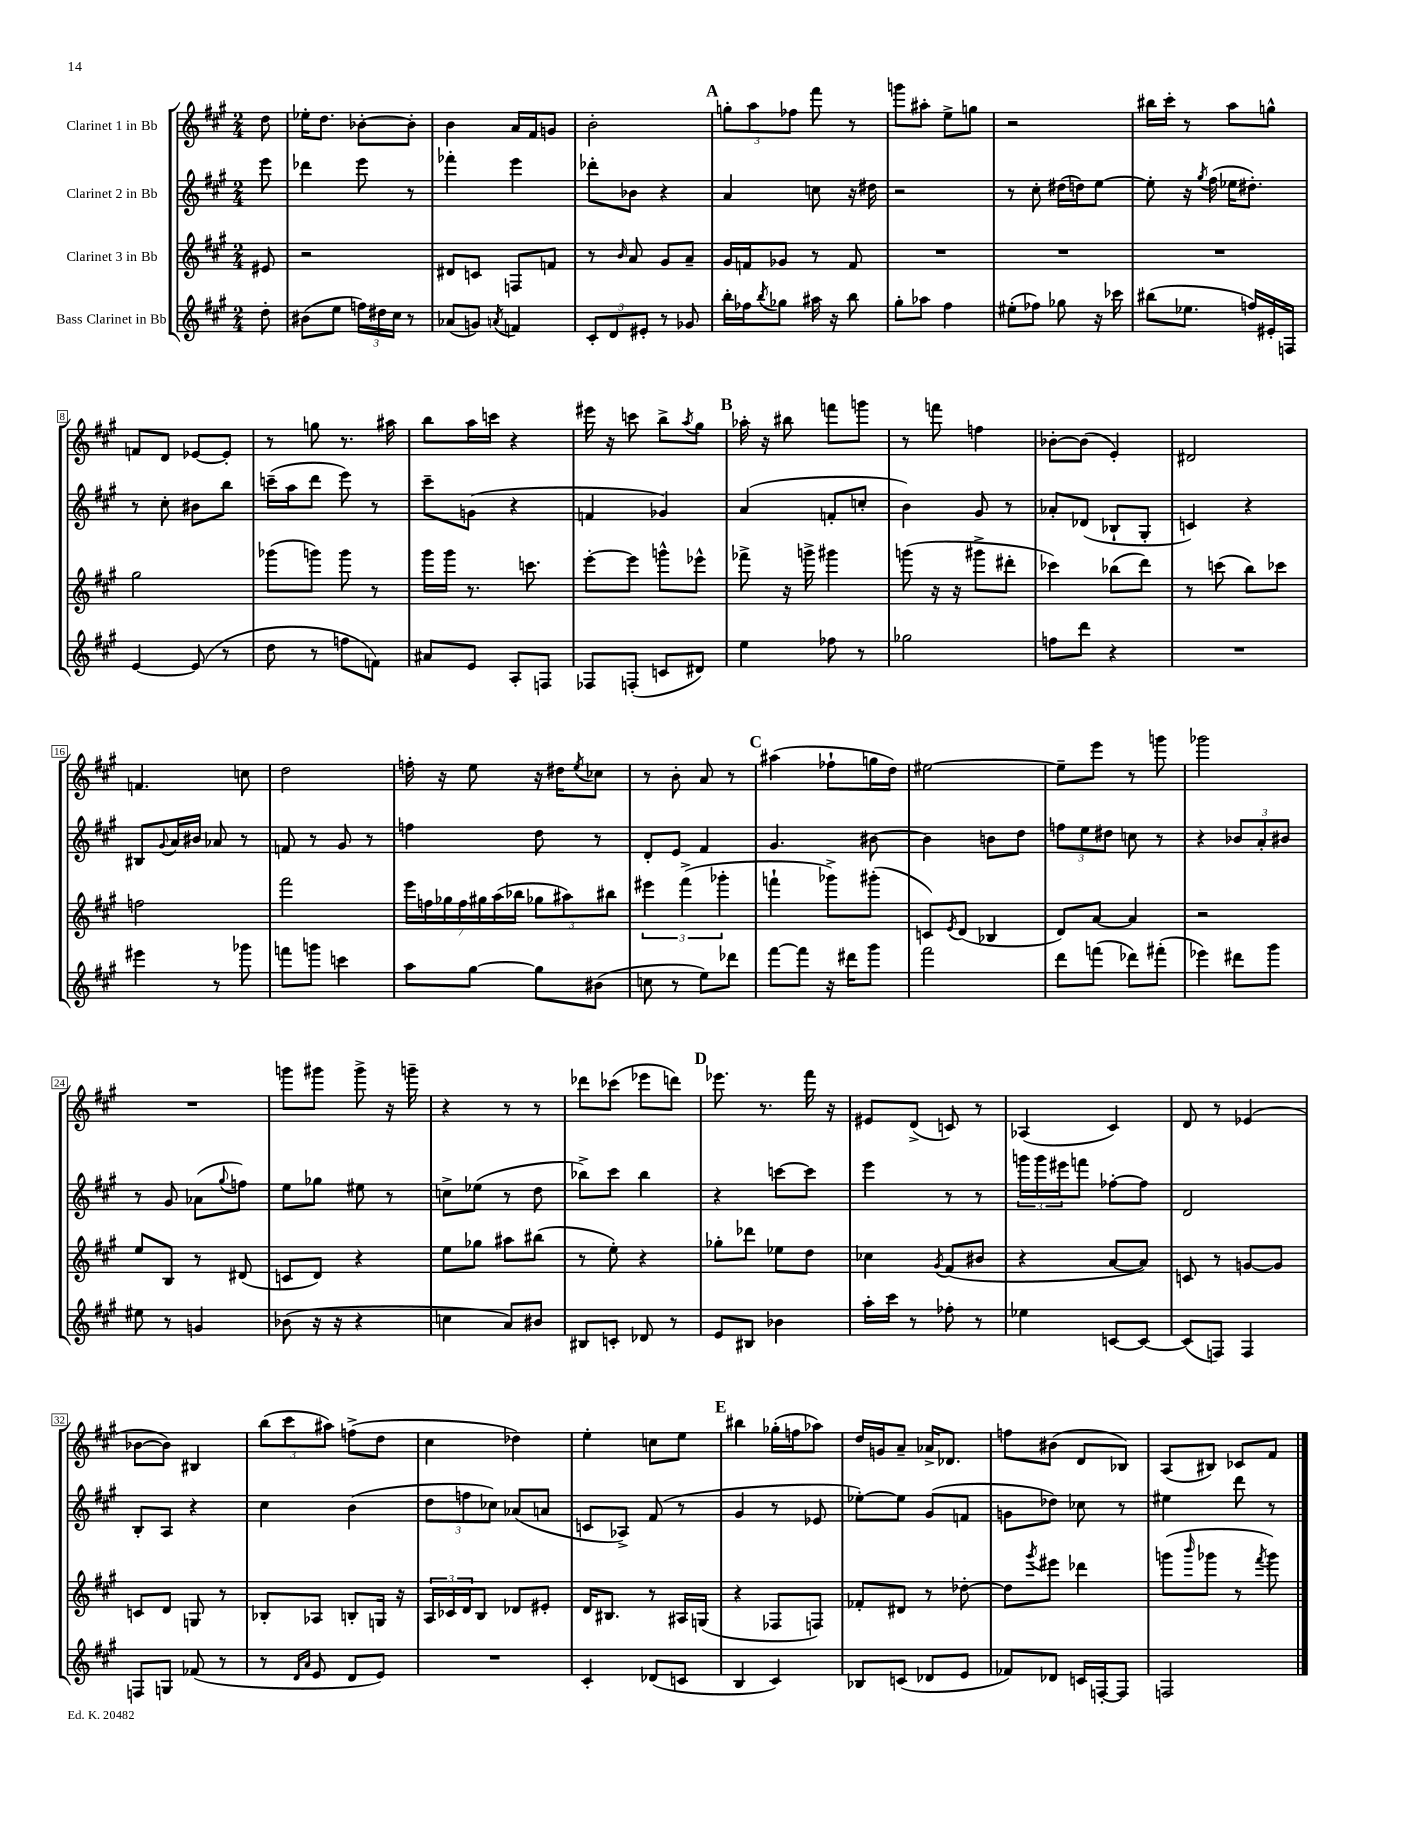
<<
\new StaffGroup <<
\new Staff = "s0" \with { instrumentName = "Clarinet 1 in Bb" } {
    \clef treble \key a \major \numericTimeSignature \time 2/4 \partial 8
    d''8 |
    ees''16-. d''8. bes'8~-. bes'8-. |
    b'4 a'16 fis'16 g'8 |
    b'2-. |
    \mark \markup { \bold "A" } \tuplet 3/2 { g''8-. a''8 fes''8 } fis'''8 r8 |
    g'''8 ais''8-. e''8-> g''8 |
    r2 |
    bis''16 cis'''16-. r8 a''8 g''8-^ |
    f'8 d'8 ees'8~ ees'8-. |
    r8 g''8 r8. ais''16 |
    b''8 a''16 c'''16 r4 |
    eis'''16 r16 c'''8 b''8-> \acciaccatura { a''8 } gis''8 |
    \mark \markup { \bold "B" } aes''16-. r16 bis''8 f'''8 g'''8 |
    r8 f'''8 f''4 |
    bes'8~-. bes'8( e'4-.) |
    dis'2 |
    f'4. c''8 |
    d''2 |
    f''16-. r16 e''8 r16 dis''16 \acciaccatura { e''8 } ces''8 |
    r8 b'8-. a'8 r8 |
    \mark \markup { \bold "C" } ais''4( fes''8-! g''16 d''16) |
    eis''2~ |
    eis''8-- e'''8 r8 g'''8 |
    ges'''2 |
    R2 |
    g'''8 gis'''8 gis'''8-> r16 g'''16-- |
    r4 r8 r8 |
    des'''8 ces'''8( ees'''8 d'''8) |
    \mark \markup { \bold "D" } ees'''8. r8. fis'''16 r16 |
    eis'8 d'8->( c'8) r8 |
    aes4( cis'4) |
    d'8 r8 ees'4( |
    bes'8~ bes'8) bis4 |
    \tuplet 3/2 { b''8( cis'''8 ais''8) } f''8->( d''8 |
    cis''4 des''4) |
    e''4-. c''8 e''8 |
    \mark \markup { \bold "E" } bis''4 ges''16-.( f''16 aes''8) |
    d''16 g'16 a'8-- aes'16-> des'8. |
    f''8 bis'8( d'8 bes8) |
    a8( bis8) ces'8 fis'8 \bar "|." |
}
\new Staff = "s1" \with { instrumentName = "Clarinet 2 in Bb" } {
    \clef treble \key a \major \numericTimeSignature \time 2/4 \partial 8
    e'''8 |
    des'''4 e'''8 r8 |
    fes'''4-. e'''4 |
    des'''8-. bes'8 r4 |
    \mark \markup { \bold "A" } a'4 c''8 r16 dis''16 |
    r2 |
    r8 cis''8-. dis''16( d''16) e''8~ |
    e''8-. r16 \acciaccatura { gis''8 } fis''16( ees''16 dis''8.-.) |
    r8 cis''8-. bis'8 b''8 |
    c'''16--( a''16 d'''8 e'''8) r8 |
    cis'''8-- g'8( r4 |
    f'4 ges'4) |
    \mark \markup { \bold "B" } a'4( f'8-. c''8-. |
    b'4) gis'8 r8 |
    aes'8-. des'8( bes8-! gis8-. |
    c'4) r4 |
    bis8 \appoggiatura { gis'8 } a'16 bis'16 aes'8 r8 |
    f'8 r8 gis'8 r8 |
    f''4 d''8 r8 |
    d'8-. e'8 fis'4 |
    \mark \markup { \bold "C" } gis'4. bis'8~ |
    bis'4 b'8 d''8 |
    \tuplet 3/2 { f''8 e''8 dis''8 } c''8 r8 |
    r4 \tuplet 3/2 { bes'8 a'8-. bis'8 } |
    r8 gis'8 aes'8( \appoggiatura { gis''8 } f''8) |
    e''8 ges''8 eis''8 r8 |
    c''8-> ees''8( r8 d''8 |
    bes''8->) cis'''8 bes''4 |
    \mark \markup { \bold "D" } r4 c'''8~ c'''8 |
    e'''4 r8 r8 |
    \tuplet 3/2 { g'''16 g'''16 eis'''16 } f'''8 fes''8~-. fes''8 |
    d'2 |
    b8-. a8 r4 |
    cis''4 b'4( |
    \tuplet 3/2 { d''8 f''8 ces''8) } aes'8( a'8 |
    c'8 aes8->) fis'8( r8 |
    \mark \markup { \bold "E" } gis'4 r8 ees'8 |
    ees''8~-.) ees''8 gis'8( f'8 |
    g'8 des''8) ces''8 r8 |
    eis''4 d'''8 r8 \bar "|." |
}
\new Staff = "s2" \with { instrumentName = "Clarinet 3 in Bb" } {
    \clef treble \key a \major \numericTimeSignature \time 2/4 \partial 8
    eis'8 |
    r2 |
    dis'8 c'8 f8 f'8 |
    r8 \grace { b'16 } a'8 gis'8 a'8-- |
    \mark \markup { \bold "A" } gis'16 f'16 ges'8 r8 f'8 |
    R2 |
    R2 |
    R2 |
    gis''2 |
    ges'''8( g'''8) g'''8 r8 |
    gis'''16 gis'''16 r8. c'''8. |
    e'''8~-. e'''8 g'''8-^ ees'''8-^ |
    \mark \markup { \bold "B" } fes'''8-> r16 g'''16-> gis'''4 |
    g'''8( r16 r16 gis'''8-> dis'''8-. |
    ces'''4) bes''8( d'''8) |
    r8 c'''8( b''8) ces'''8 |
    f''2 |
    fis'''2 |
    \tuplet 7/4 { e'''16 f''16 ges''16 f''16 gis''16 a''16( bes''16 } \tuplet 3/2 { ges''8 ais''8) bis''8 } |
    \tuplet 3/2 { eis'''4 fis'''4->( ges'''4-. } |
    \mark \markup { \bold "C" } f'''4-! ges'''8->) gis'''8-.( |
    c'8) \acciaccatura { e'8 } d'8( bes4 |
    d'8) a'8~ a'4 |
    r2 |
    e''8 b8 r8 dis'8( |
    c'8 d'8) r4 |
    e''8 ges''8 ais''8 bis''8( |
    r8 e''8-.) r4 |
    \mark \markup { \bold "D" } ges''8-. des'''8 ees''8 d''8 |
    ces''4 \acciaccatura { gis'8 } fis'8( bis'8 |
    r4 a'8~ a'8) |
    c'8 r8 g'8~ g'8 |
    c'8 d'8 g8 r8 |
    bes8-. aes8 b8-. g16 r16 |
    \tuplet 3/2 { a16 ces'16 d'16 } b8 des'8 eis'8-. |
    d'16 bis8. r8 ais16 g16( |
    \mark \markup { \bold "E" } r4 fes8 f8) |
    fes'8-. dis'8 r8 des''8~-. |
    des''8 \acciaccatura { gis'''8 } eis'''8 des'''4 |
    g'''8( \grace { b'''16 } ges'''8 r8 \acciaccatura { fis'''8 } ges'''8) \bar "|." |
}
\new Staff = "s3" \with { instrumentName = "Bass Clarinet in Bb" } {
    \clef treble \key a \major \numericTimeSignature \time 2/4 \partial 8
    d''8-. |
    bis'8( e''8 \tuplet 3/2 { f''16) dis''16 cis''16 } r8 |
    aes'8( g'8) \acciaccatura { a'8 } f'4 |
    \tuplet 3/2 { cis'8-. d'8 eis'8-. } r8 ges'8 |
    \mark \markup { \bold "A" } b''16-. fes''16 \acciaccatura { b''8 } ges''8 ais''16 r16 b''8 |
    gis''8-. aes''8 fis''4 |
    eis''8-.( fes''8) ges''8 r16 ces'''16 |
    bis''8( ees''8. f''16) eis'16-. f16 |
    e'4~ e'8( r8 |
    d''8 r8 f''8 f'8) |
    ais'8 e'8 a8-. f8 |
    fes8 f8-.( c'8 dis'8) |
    \mark \markup { \bold "B" } e''4 fes''8 r8 |
    ges''2 |
    f''8 d'''8 r4 |
    R2 |
    eis'''4 r8 ges'''8 |
    f'''8 g'''8 c'''4 |
    a''8 gis''8~ gis''8 bis'8( |
    c''8 r8 e''8) des'''8 |
    \mark \markup { \bold "C" } fis'''8~ fis'''8 r16 dis'''16 gis'''8 |
    fis'''2 |
    d'''8 f'''8( des'''8) fis'''8-.( |
    ees'''4) dis'''8 gis'''8 |
    eis''8 r8 g'4 |
    bes'8( r16 r16 r4 |
    c''4 a'8) bis'8 |
    bis8 c'8-. des'8 r8 |
    \mark \markup { \bold "D" } e'8 bis8 bes'4 |
    a''16-. cis'''16 r8 fes''8-. r8 |
    ees''4 c'8~ c'8~ |
    c'8( f8) f4 |
    f8 g8 fes'8( r8 |
    r8 \grace { d'16 a'16 } e'8 d'8 e'8) |
    R2 |
    cis'4-. des'8( c'8 |
    \mark \markup { \bold "E" } b4 cis'4) |
    bes8 c'8( des'8 e'8 |
    fes'8) des'8 c'16 f16~-. f8 |
    f2 \bar "|." |
}
>>
>>
\layout { \context { \Score \override BarNumber.stencil = #(make-stencil-boxer 0.1 0.3 ly:text-interface::print) } }
